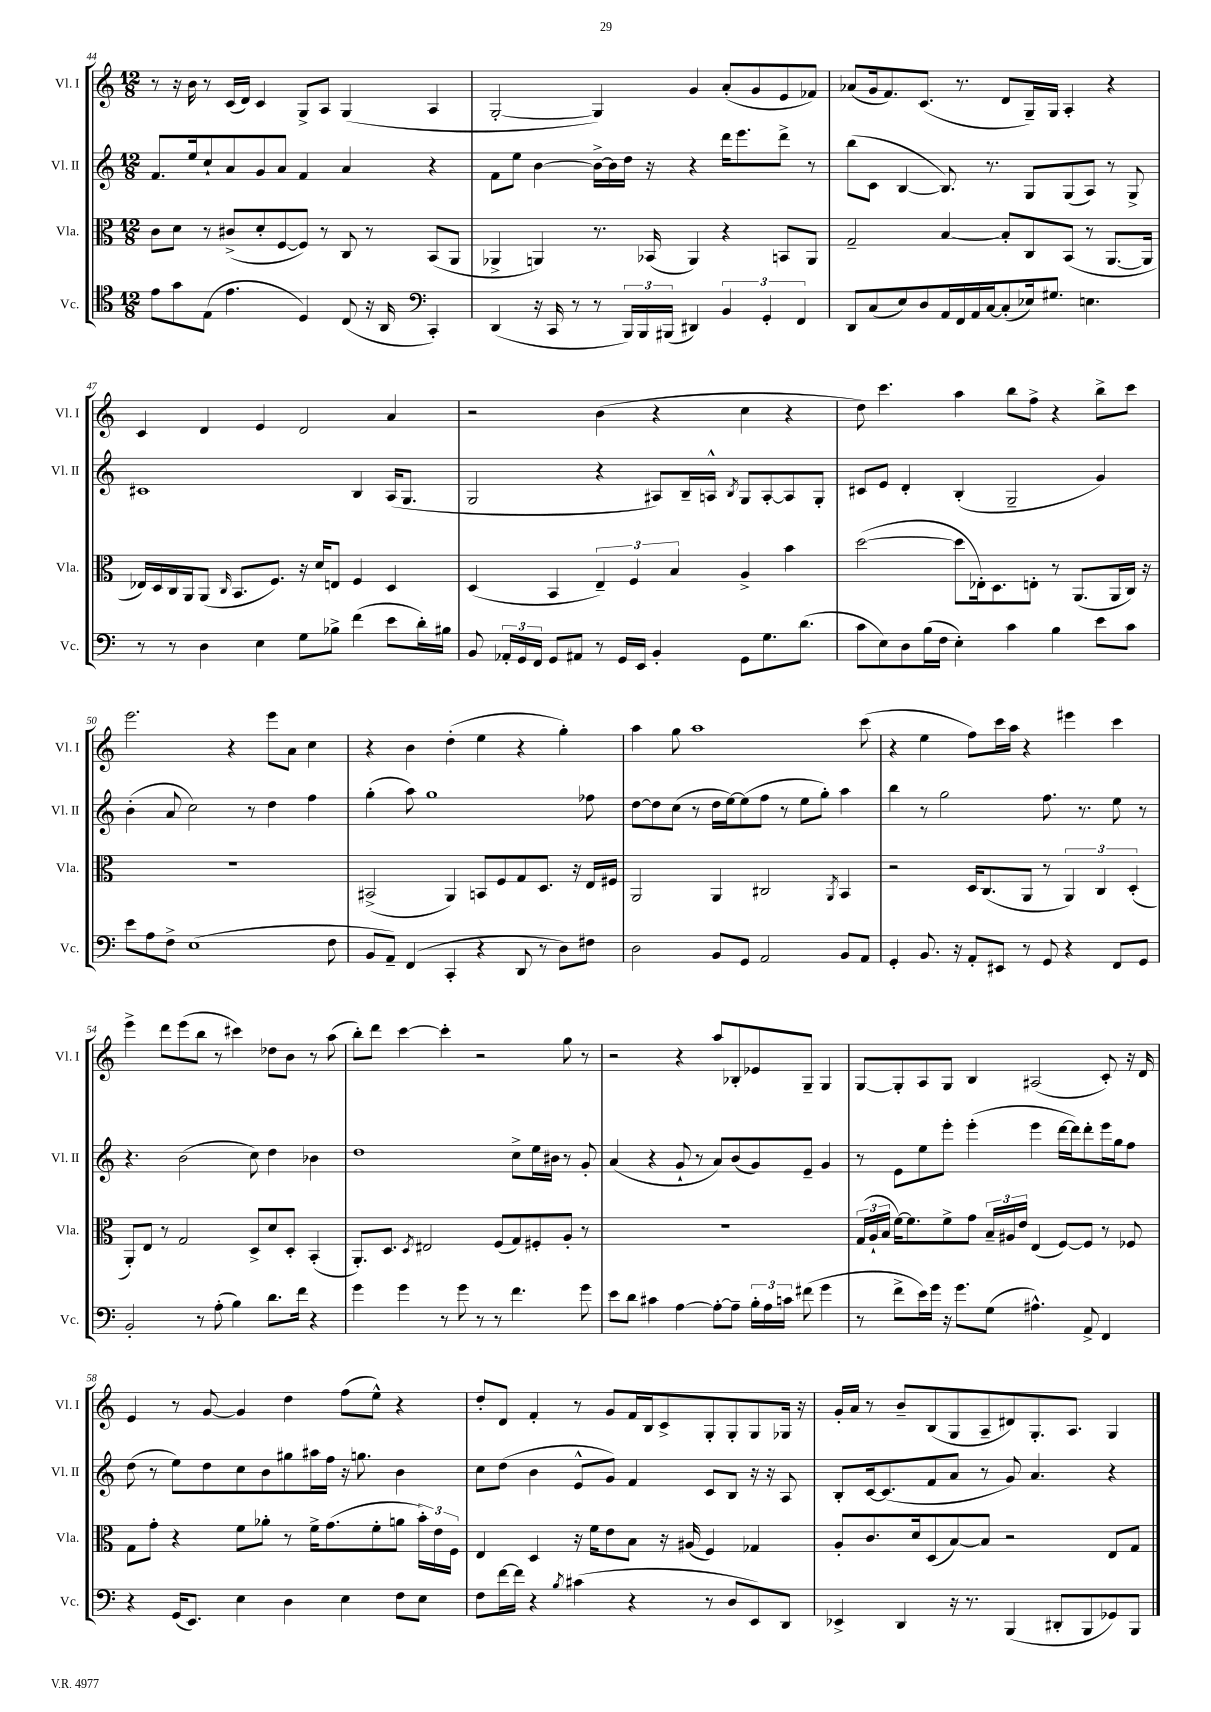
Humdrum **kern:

**kern	**kern	**kern	**kern
*part4	*part3	*part2	*part1
*staff4	*staff3	*staff2	*staff1
*I"Vc.	*I"Vla.	*I"Vl. II	*I"Vl. I
*I'Vc.	*I'Vla.	*I'Vl. II	*I'Vl. I
*clefC4	*clefC3	*clefG2	*clefG2
*k[]	*k[]	*k[]	*k[]
*M12/8	*M12/8	*M12/8	*M12/8
=44	=44	=44	=44
8e\L	8c\L	8.f/L	8r
8g\	8d\J	.	16r
.	.	16ee/k	16b\
(8E\J	8r	8cc`/	8r
4.e\	(8c#X^/L	8a/	(16c/LL
.	.	.	16d/JJ)
.	8d'/	8g/	4c/
.	[8F/	8a/J	.
4D/)	8F/J])	4f/	8G^/L
.	8r	.	8A/J
(8C/	8C/	4a/	(4G/
16r	8r	.	.
16AA/	.	.	.
*clefF4	*	*	*
4CC'/)	(8BB/L	4r	4A/
.	8AA/J	.	.
=45	=45	=45	=45
(4DD/	4AA-X^/	8f\L	[2G'/
.	.	8ee\J	.
16r	4AAn/)	[4b\	.
16CC/	.	.	.
8r	.	.	.
8r	8.r	16b^\LL_	4G/])
.	.	16b\]	.
24BBB/LL)	.	16dd\JJ	.
24BBB/	.	.	.
.	(16BB-X/	16r	.
(24BBB#X/JJ	.	.	.
4DD#X/)	4AA/)	4r	4g/
6BB/	4r	16ddd\KL	(8a'/L
.	.	8.eee\	.
.	.	.	8g/
6GG'/	.	.	.
.	8BBn/L	8ddd^\J	8e/
6FF/	.	.	.
.	8AA/J	8r	8f-X/J)
=46	=46	=46	=46
8DD/L	2G~/	(8bb\L	(8a-X/L
(8C/	.	8c\J	16g/k
.	.	.	8.f/)
8E/)	.	[4B/	.
8D/	.	.	(8.c/J
16AA/L	[4B/	8.B/])	.
16FF/	.	.	8.r
16AA/	.	.	.
[16C/J	.	8.r	.
(8C'/]	8B'/L]	.	8d/L
16E-X/k)	8C/	8G/L	16G~/L)
8.G#X/J	.	.	16G/JJ
.	(8BB/J	(8G/	4A'/
4.En\	8r	8A/J)	.
.	[8.AA/L	8r	4r
.	.	8G^/	.
.	16AA/Jk]	.	.
!!LO:LB:g=z
=47	=47	=47	=47
8r	16E-X/LL)	1c#X	4c/
.	16D/	.	.
8r	16C/	.	.
.	16AA/J	.	.
4D\	(8AA/J	.	4d/
.	16qqC/	.	.
.	8.BB/L	.	.
4E\	.	.	4e/
.	8.F/J)	.	.
8G\L	16r	.	2d/
.	16d/KL	.	.
8B-X^\J	8En/J	.	.
(4f\	4F/	4B/	.
8e\L	4D/	(16A/KL	4a/
.	.	8.G/J	.
16d'\L)	.	.	.
16B#X\JJ	.	.	.
=48	=48	=48	=48
8BB/	(4D/	2G/	2r
24AA-X'/LL	.	.	.
24GG/	.	.	.
24FF/JJ	.	.	.
8GG/L	4BB/	.	.
8AA#X/J	.	.	.
8r	6E~/)	4r	(4b\
16GG/LL	.	.	.
.	6F/	.	.
16EE/JJ	.	.	.
4BB'/	.	8A#X/L)	4r
.	6B/	.	.
.	.	16B~/L	.
.	.	16An^^/JJ	.
.	.	8qB/	.
8GG\L	4A^/	8G/L	4cc\
8.G\	.	[8A'/	.
.	4b\	8A/]	4r
(8.d\J	.	.	.
.	.	8G'/J	.
=49	=49	=49	=49
8c\L	([2dd\	8c#X/L	8dd\)
8E\)	.	8e/J	4.ccc\
8D\	.	4d'/	.
(16B\L	.	.	.
16F\JJ	.	.	.
4E'\)	8dd\L]	(4B'/	4aa\
.	16E-X'\k)	.	.
.	8.D\	.	.
4c\	.	2G~/	8bb\L
.	8En'\J	.	8ff^\J
4B\	8r	.	4r
.	(8.AA/L	.	.
8e\L	.	4g/)	8bb^\L
.	16AA/L	.	.
8c\J	16C/JJ)	.	8ccc\J
.	16r	.	.
!!LO:LB:g=z
=50	=50	=50	=50
8e\L	1.r	(4b'\	2.eee\
8A\	.	.	.
8F^\J	.	8a/	.
(1E	.	2cc\)	.
.	.	.	4r
.	.	8r	.
.	.	4dd\	8eee\L
.	.	.	8a\J
.	.	4ff\	4cc\
8F\	.	.	.
=51	=51	=51	=51
8BB/L	(2BB#X^/	(4gg'\	4r
8AA~/J)	.	.	.
(4FF/	.	8aa\)	4b\
.	.	1gg	.
4CC'/	4AA/)	.	(4dd'\
4r	8BBn/L	.	4ee\
.	8F/	.	.
8DD/	8G/	.	4r
8r	8.D/J	.	.
8D\L)	.	.	4gg'\)
.	16r	.	.
8F#X\J	16E/LL	8ff-X\	.
.	16F#X/JJ	.	.
=52	=52	=52	=52
2D\	2AA/	[8dd\L	4aa\
.	.	8dd\]	.
.	.	(8cc\J	8gg\
.	.	8r	1aa
8BB/L	4AA/	16dd\LL	.
.	.	[16ee\J)	.
8GG/J	.	(8ee\]	.
2AA/	2C#X/	8ff\J	.
.	.	8r	.
.	.	8ee\L	.
.	.	8gg'\J)	.
.	8qAA/	.	.
8BB/L	4BB/	4aa\	.
8AA/J	.	.	(8ccc\
=53	=53	=53	=53
4GG'/	2r	4bb\	4r
8.BB/	.	8r	4ee\
.	.	2gg\	.
16r	.	.	.
8AA'/L	16D/KL	.	8ff\L)
.	(8.C/	.	.
8EE#X/J	.	.	16ccc\L
.	.	.	16aa\JJ
8r	8AA/J	.	4r
8GG/	8r	8.ff\	.
4r	6AA/)	.	4eee#X\
.	.	8.r	.
.	6C/	.	.
8FF/L	.	8ee\	4ccc\
.	(6D'/	.	.
8GG/J	.	8r	.
!!LO:LB:g=z
=54	=54	=54	=54
2BB'/	8AA'/L)	4.r	4eee^\
.	8E/J	.	.
.	8r	.	8ddd\L
.	2G/	(2b\	(8eee\
8r	.	.	8bb\J
(8A'\	.	.	8r
4B\)	.	.	4ccc#X\)
.	8D^/L	8cc\)	.
8.d\L	8d/	4dd\	8dd-X\L
.	8D'/J	.	8b\J
16f\Jk	.	.	.
4r	(4BB'/	4b-X\	8r
.	.	.	(8aa\
=55	=55	=55	=55
4g\	8.AA'/L)	1dd	8bb'\L)
.	.	.	8ddd\J
.	8.D/J	.	.
4g\	.	.	[4ccc\
.	8qD/	.	.
.	2E#X/	.	.
8r	.	.	4ccc'\]
8g\	.	.	.
8r	.	.	2r
8r	(8F/L	.	.
4.f\	8G/)	8cc^\L	.
.	8F#X'/	16ee\L	.
.	.	16b#X\JJ	.
.	8A'/J	8r	8gg\
8g\	8r	8g'/	8r
=56	=56	=56	=56
8e\L	1.r	(4a/	2r
8d\J	.	.	.
4c#X\	.	4r	.
[4A\	.	8g`/	4r
.	.	8r	.
8A'\L_	.	8a/L)	8aa/L
8A~\J]	.	(8b/	8B-X'/
24B'\LL	.	8g/)	8e-X/
24A\	.	.	.
24cn\JJ	.	.	.
(8f#X\	.	8e~/J	8G~/J
4g\	.	4g/	4G/
=57	=57	=57	=57
8r	(24G/LL	8r	[8G/L
.	24A`/	.	.
.	24B/JJ	.	.
8f^\L	[16f\KL)	8e\L	8G'/]
.	8.f\]	.	.
16e\L)	.	8ee\	8A/
16g\JJ	.	.	.
16r	8f^\	8eee'\J	8G/J
8.g\L	.	.	.
.	8g\J	(4eee'\	4B/
(8G\J	24B~/LL	.	.
.	24A#X/	.	.
.	24e/JJ	.	.
4.A#X^^\)	(4E/	4eee\	(2A#X/
.	[8F/L)	[16ddd\LL	.
.	.	16ddd\J])	.
8AA^/	8F/J]	8ddd'\	.
4FF/	8r	16eee\L	8c'/)
.	.	16gg\J	.
.	8F-X/	8ff\J	16r
.	.	.	16d/
!!LO:LB:g=z
=58	=58	=58	=58
4r	8G\L	(8dd\	4e/
.	8g'\J	8r	.
(16GG/KL	4r	8ee\L)	8r
8.EE/J)	.	.	.
.	.	8dd\	[8g/
4E\	8f\L	8cc\	4g/]
.	8a-X'\J	8b\	.
4D\	8r	8gg#X\	4dd\
.	16f^\KL	16aa#X\L	.
.	(8.g\	16ff\JJ	.
4E\	.	16r	(8ff\L
.	.	8.ggn\	.
.	8f'\	.	8ee^^\J)
8F\L	8an\J	4b\	4r
8E\J	24b'\LL)	.	.
.	24e\	.	.
.	24F\JJ	.	.
=59	=59	=59	=59
8F\L	4E/	8cc\L	8dd'/L
[16f\L	.	(8dd\J	8d/J
16f\JJ]	.	.	.
4r	4D/	4b\	4f'/
8qB/	.	.	.
(4c#X\	16r	8e^^/L	8r
.	16f\KL	.	.
.	8e\	8g/J)	8g/L
4r	8B\J	4f/	16f/L
.	.	.	16B/J
.	16r	.	8c^/
.	(16A#X/	.	.
8r	4F/)	8c/L	8G'/
8D/L	.	8B/J	8G'/
8EE/)	4G-X/	16r	8G/
.	.	16r	.
8DD/J	.	8A/	16G-X/Jk
.	.	.	16r
=60	=60	=60	=60
4EE-X^/	8A'/L	8B'/L	16g'/LL
.	.	.	16a/JJ
.	8.c/	[16c/k	8r
.	.	(8.c/]	.
4DD/	.	.	8b~/L
.	16d/k	.	.
.	(8D/	8f/	(8B/
16r	[8B/)	8a/J	8G/
8.r	.	.	.
.	8B/J]	8r	8A~/
(4BBB/	2r	8g/)	8d#X/)
.	.	4.a/	8.G'/
8DD#X'/L	.	.	.
.	.	.	8.A/J
8BBB/	.	.	.
8GG-X/)	8E/L	4r	4G/
8BBB/J	8G/J	.	.
==	==	==	==
*-	*-	*-	*-
